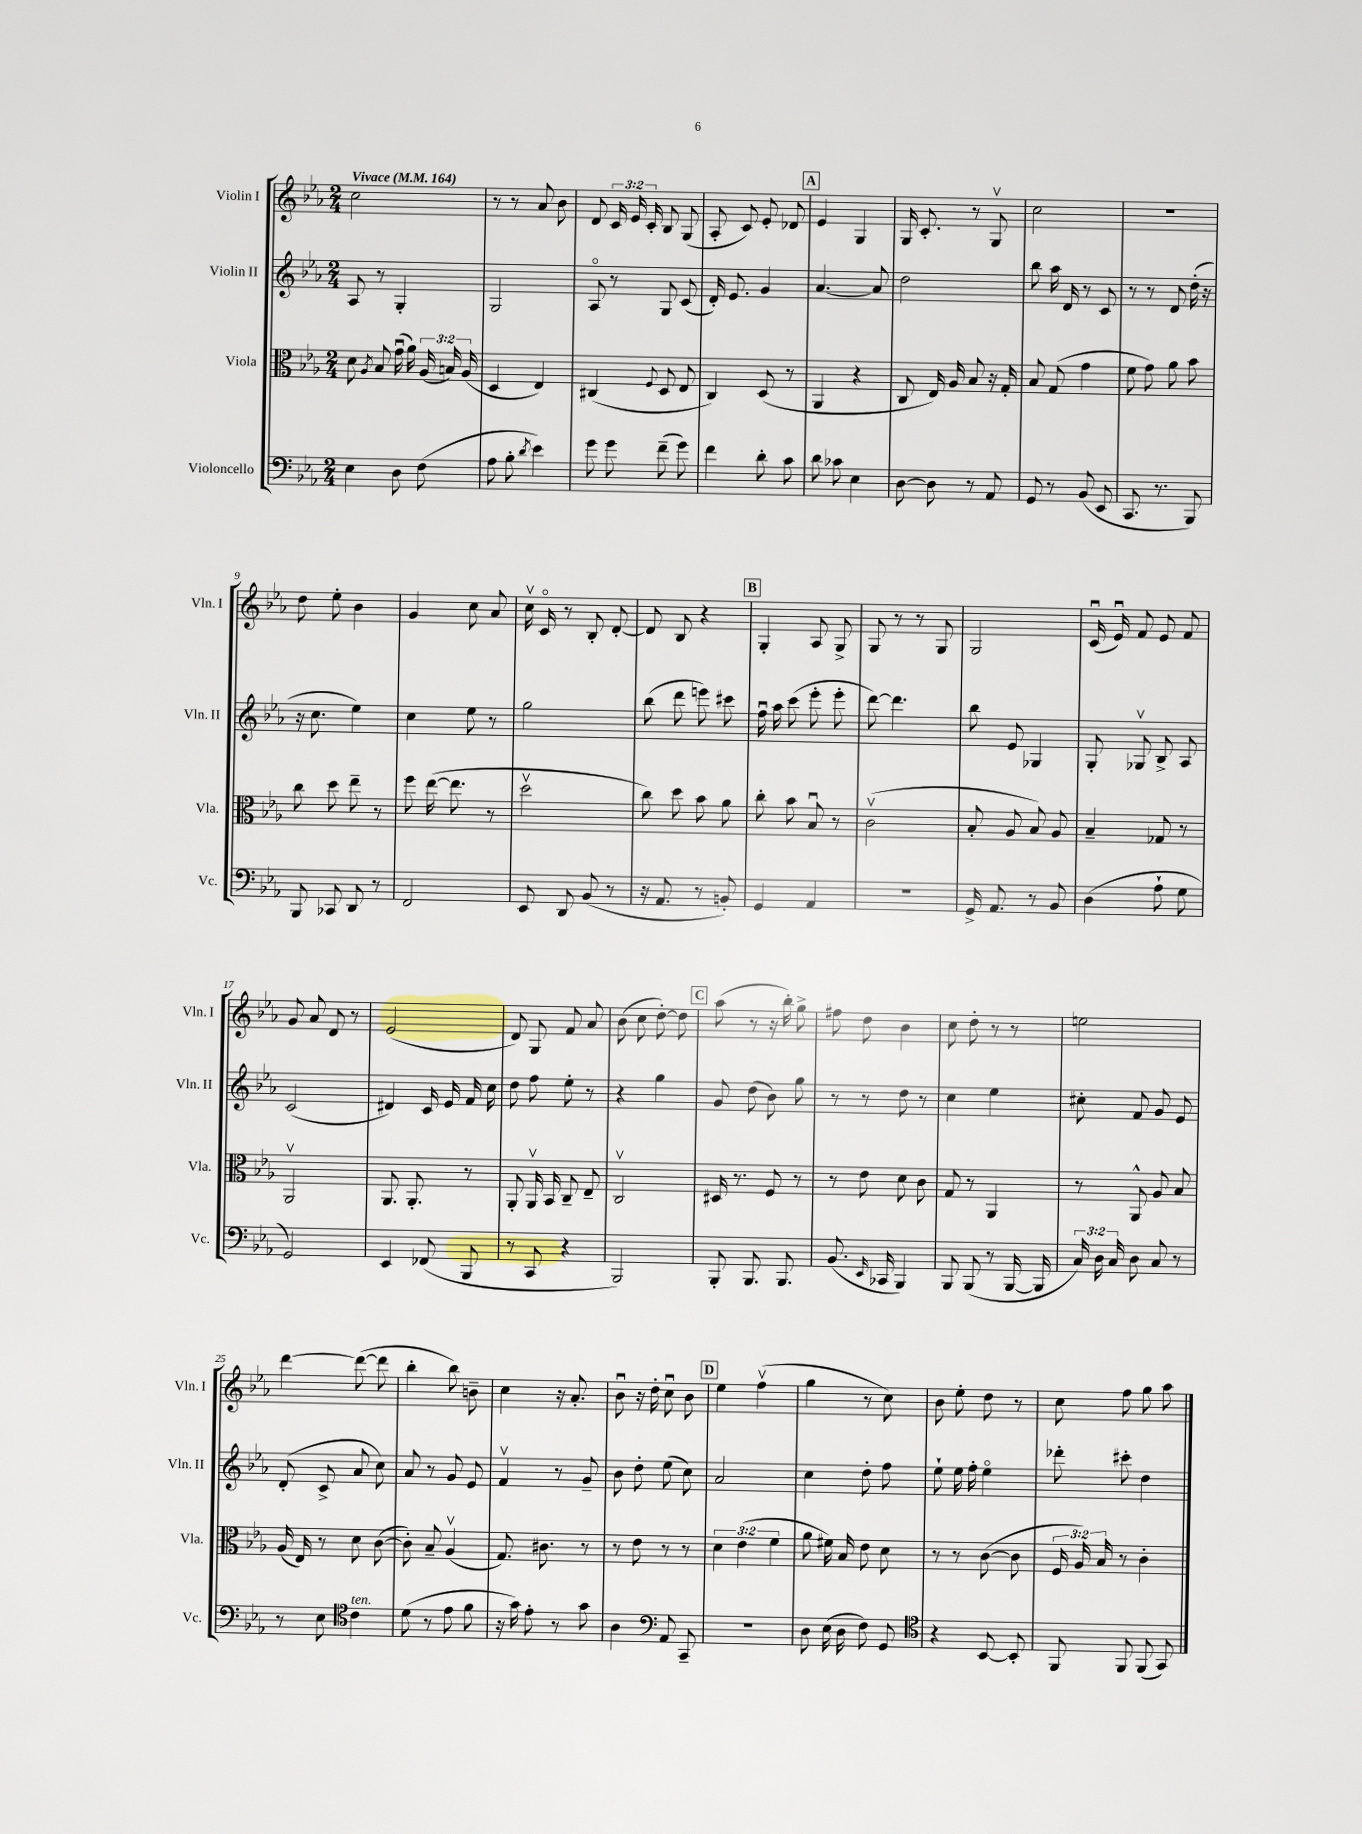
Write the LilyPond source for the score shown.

<<
\new StaffGroup <<
\new Staff = "s0" \with { instrumentName = "Violin I" shortInstrumentName = "Vln. I" } {
    \clef treble \key ees \major \numericTimeSignature \time 2/4 \override Staff.TupletNumber.text = #tuplet-number::calc-fraction-text \tempo "Vivace" 4 = 164
    \autoBeamOff c''2 |
    r8 r8 aes'8 bes'8 |
    d'8 \tuplet 3/2 { c'16 ees'16 c'16-. } bes8 g8( |
    aes8-. c'8) ees'8-. des'8 |
    \mark \markup { \box "A" } ees'4 g4 |
    g16 c'8.-. r8 g8\upbow |
    c''2 |
    r2 |
    d''8 ees''8-. bes'4 |
    g'4 c''8 aes'8 |
    c''16\upbow c'16\flageolet r8 bes8-. d'8~-. |
    d'8 bes8 r4 |
    \mark \markup { \box "B" } g4-. aes8 g8-> |
    g8 r8 r8 g8 |
    g2 |
    c'16\downbow( ees'16\downbow) f'8 ees'8 f'8 |
    g'8 aes'8 d'8 r8 |
    ees'2( |
    d'8) g8 f'8 aes'8 |
    bes'8( c''8 d''8~-.) d''8 |
    \mark \markup { \box "C" } aes''8( r8 r16 bes''16-.) g''8-> |
    fis''8 d''8 bes'4 |
    c''8 d''8-. r8 r8 |
    e''2 |
    d'''4~ d'''8~( d'''8 |
    bes''4-. bes''8) b'8-- |
    c''4 r16 aes'8.-. |
    bes'8\downbow r16 d''16-. c''8\downbow bes'8 |
    \mark \markup { \box "D" } ees''4 f''4\upbow( |
    g''4 r8 c''8) |
    bes'8 ees''8-. d''8 r8 |
    c''8 f''8 g''8 aes''8 \bar "|." |
}
\new Staff = "s1" \with { instrumentName = "Violin II" shortInstrumentName = "Vln. II" } {
    \clef treble \key ees \major \numericTimeSignature \time 2/4
    \autoBeamOff aes8 r8 g4-. |
    g2 |
    aes8\flageolet r8 g8 c'8( |
    d'16-.) ees'8. g'4 |
    \mark \markup { \box "A" } aes'4.~ aes'8 |
    d''2 |
    bes''8 aes''16 d'16 r8 c'8 |
    r8 r8 d'8 d''16-.( r16 |
    r16 c''8. ees''4) |
    c''4 ees''8 r8 |
    g''2 |
    bes''8( d'''8 e'''8) cis'''8 |
    \mark \markup { \box "B" } f''16\downbow aes''16 c'''8( ees'''8-. ees'''8-. |
    d'''8~) d'''4. |
    bes''8 ees'8 ges4 |
    g8-. ges8\upbow bes8-> aes8 |
    c'2( |
    dis'4) c'16 ees'16 f'16 c''16 |
    d''8 f''8 ees''8-. r8 |
    r4 g''4 |
    \mark \markup { \box "C" } g'8 d''8( bes'8) g''8 |
    r8 r8 d''8 r8 |
    c''4 ees''4 |
    cis''8-. f'8 g'8 ees'8 |
    d'8-.( c'8-> aes'8 c''8) |
    aes'8 r8 g'8 ees'8 |
    f'4\upbow r8 g'8-- |
    bes'8 d''8-. ees''8( c''8) |
    \mark \markup { \box "D" } aes'2 |
    c''4 d''8-. f''8 |
    ees''8-! ees''16 f''16-. ees''4\flageolet |
    des'''8-. cis'''8-. d''4 \bar "|." |
}
\new Staff = "s2" \with { instrumentName = "Viola" shortInstrumentName = "Vla." } {
    \clef alto \key ees \major \numericTimeSignature \time 2/4 \override Staff.TupletNumber.text = #tuplet-number::calc-fraction-text
    \autoBeamOff d'8 \acciaccatura { aes8 } bes8 g'16\downbow( aes'16) \tuplet 3/2 { aes16( b16) aes16( } |
    d4 ees4) |
    cis4( \appoggiatura { f8 } d8 ees8 |
    c4) d8( r8 |
    \mark \markup { \box "A" } aes,4 r4 |
    c8 ees16) aes16 bes8 r16 g16-. |
    bes8 g8( g'4 |
    f'8 g'8) aes'8 bes'8 |
    c''8 d''8 ees''8-- r8 |
    f''8 ees''16~( ees''8. r8 |
    d''2\upbow |
    c''8) d''8 bes'8 aes'8 |
    \mark \markup { \box "B" } c''8-. bes'8 bes8\downbow r8 |
    c'2\upbow( |
    bes8-. aes8 bes8) aes8 |
    bes4-- ges8 r8 |
    aes,2\upbow |
    aes,8. aes,8.-. r8 |
    aes,8-. aes,16\upbow bes,16 c8-- ees8-- |
    c2\upbow |
    \mark \markup { \box "C" } dis16 r8. f8 r8 |
    r8 ees'8 d'8 c'8 |
    g8 r8 aes,4 |
    r8 aes,8-^ aes8 bes8 |
    aes16( ees16) r8 d'8 c'8~( |
    c'8-.) bes8-- aes4\upbow( |
    g8.) cis'8. r8 |
    r8 ees'8 r8 r8 |
    \mark \markup { \box "D" } \tuplet 3/2 { d'4 ees'4( f'4 } |
    aes'8 fis'16) bes16 ees'8 d'8 |
    r8 r8 c'8~( c'8 |
    \tuplet 3/2 { f16 aes16) bes16 } r8 c'4-. \bar "|." |
}
\new Staff = "s3" \with { instrumentName = "Violoncello" shortInstrumentName = "Vc." } {
    \clef bass \key ees \major \numericTimeSignature \time 2/4 \override Staff.TupletNumber.text = #tuplet-number::calc-fraction-text
    \autoBeamOff ees4 d8 f8( |
    aes8 bes8-. \acciaccatura { d'8 } ees'4) |
    g'8 g'8 f'8--( g'8) |
    f'4 d'8-. c'8 |
    \mark \markup { \box "A" } d'8 ces'8 ees4 |
    d8~ d8 r8 aes,8 |
    g,8 r8 bes,8( ees,8 |
    c,8. r8. bes,,8) |
    bes,,8 ces,8 d,8 r8 |
    f,2 |
    ees,8 d,8 bes,8( r8 |
    r16 aes,8. r8 b,8-.) |
    \mark \markup { \box "B" } g,4 aes,4 |
    R2 |
    g,16-> aes,8. r8 bes,8 |
    d4( aes8-! g8 |
    g,2) |
    ees,4 fes,8( bes,,8 |
    r8 c,8 r4 |
    bes,,2) |
    \mark \markup { \box "C" } bes,,8-. bes,,8. bes,,8. |
    bes,8.( \grace { ees,16 } ces,16 bes,,4) |
    bes,,8 bes,,8( r8 bes,,16~ bes,,16 |
    \tuplet 3/2 { c16) d16 c16 } d8 c8 r8 |
    r8 ees8 \clef tenor c'4^\markup { \italic "ten." } |
    d'8( r8 ees'8 f'8 |
    r16 g'16) ees'8-. r8 g'8 |
    aes4 \clef bass aes,8 c,8-- |
    \mark \markup { \box "D" } R2 |
    d8 ees16( d16 f8) g,8 |
    \clef tenor r4 bes,8~ bes,8-. |
    f,8 f,8 f,8( g,8) \bar "|." |
}
>>
>>
